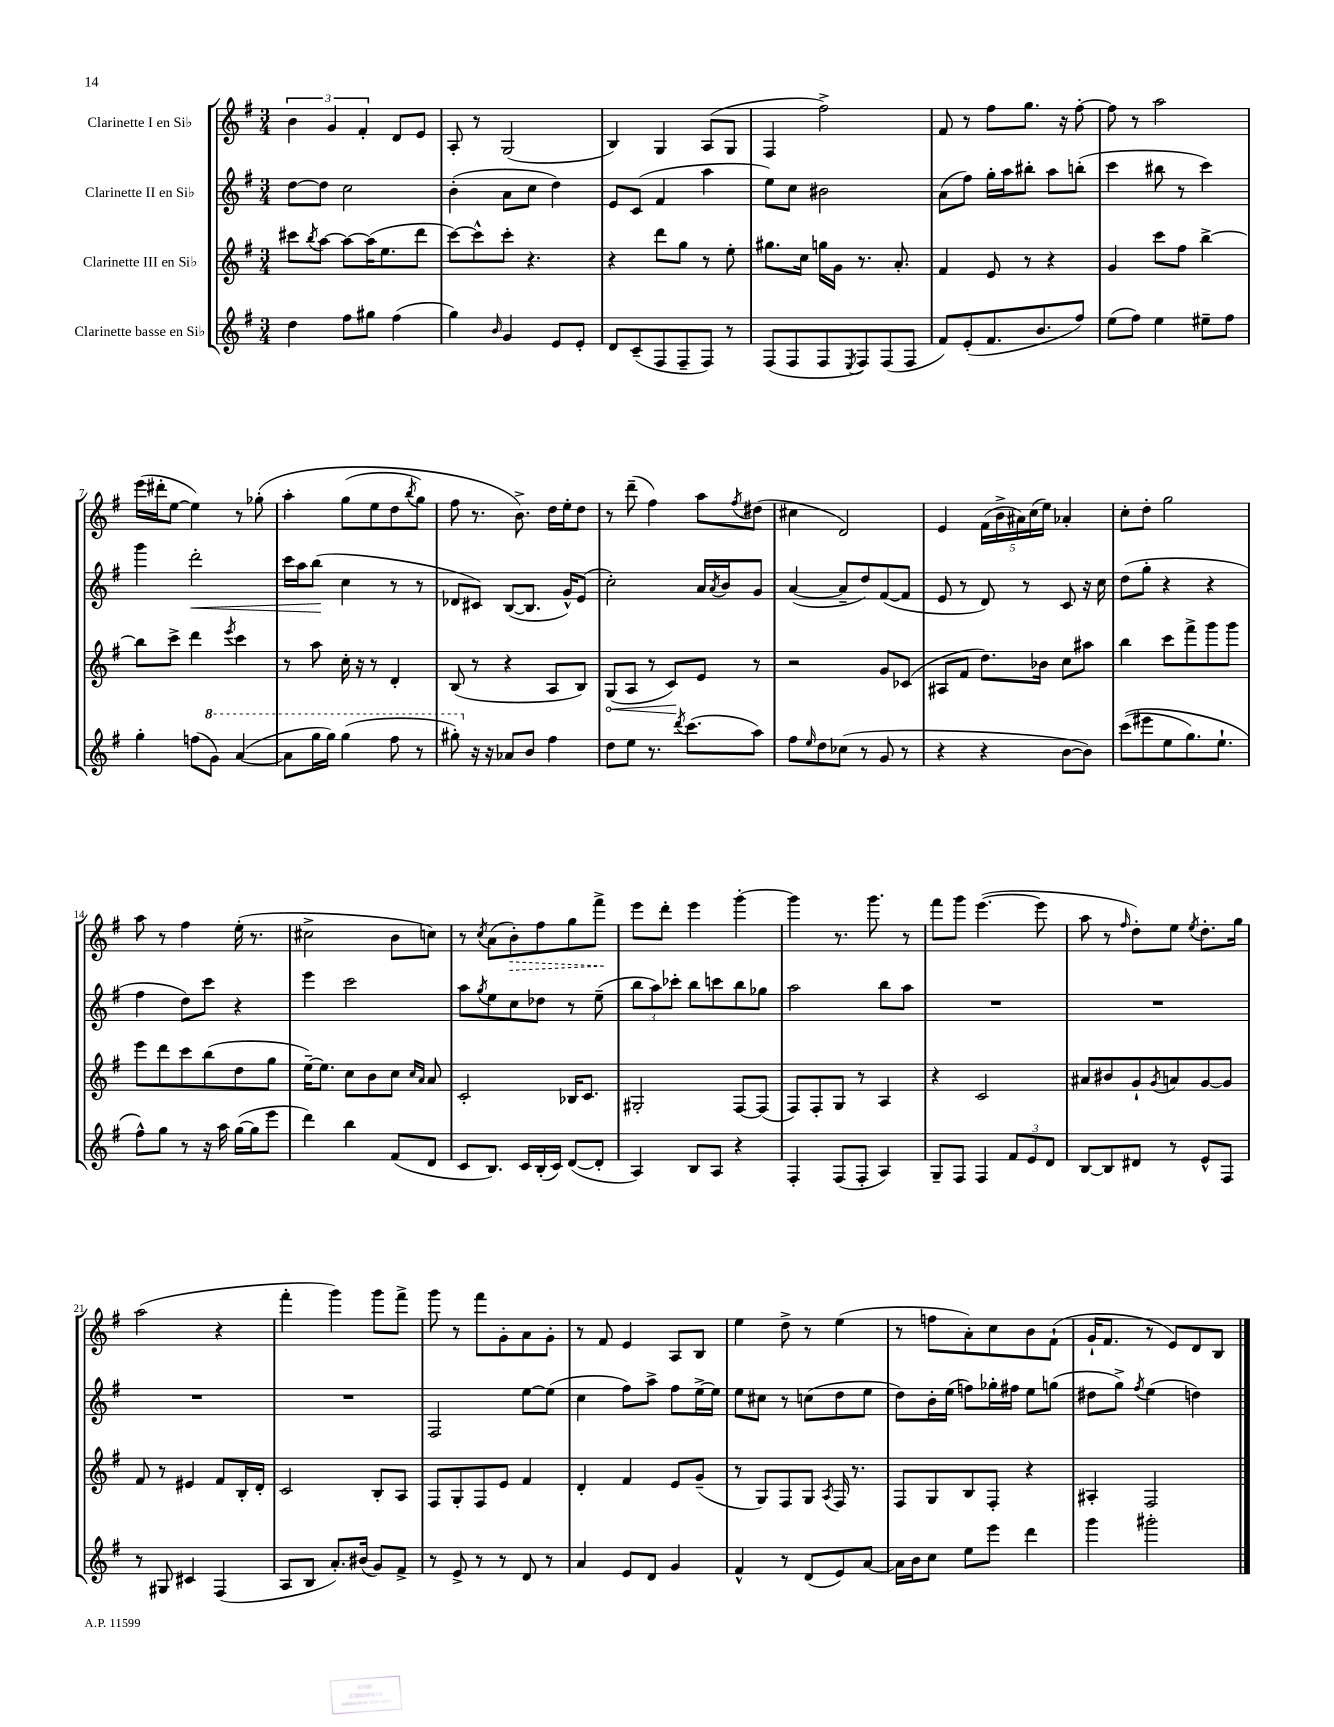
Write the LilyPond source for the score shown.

<<
\new StaffGroup <<
\new Staff = "s0" \with { instrumentName = "Clarinette I en Sib" } {
    \clef treble \key g \major \numericTimeSignature \time 3/4
    \tuplet 3/2 { b'4 g'4 fis'4-. } d'8 e'8 |
    a8-. r8 g2( |
    b4) g4 a8( g8 |
    fis4 fis''2->) |
    fis'8 r8 fis''8 g''8. r16 fis''8~-. |
    fis''8 r8 a''2 |
    e'''16( dis'''16-. e''8~ e''4) r8 ges''8-.\( |
    a''4-. g''8( e''8 d''8 \acciaccatura { b''8 } g''8) |
    fis''8 r8. b'8.->\) d''16 e''16-. d''8 |
    r8 d'''8--( fis''4) a''8 \acciaccatura { fis''8 } dis''8( |
    cis''4 d'2) |
    e'4 \tuplet 5/4 { fis'16( b'16-> ais'16) c''16( e''16) } aes'4-. |
    c''8-. d''8-. g''2 |
    a''8 r8 fis''4 e''16-.( r8. |
    cis''2-> b'8 c''8) |
    r8 \acciaccatura { c''8 } a'8( \once \override Hairpin.style = #'dashed-line b'8-.\>) fis''8 g''8 fis'''8->\! |
    e'''8 d'''8-. e'''4 g'''4~-. |
    g'''4 r8. g'''8. r8 |
    fis'''8 g'''8 e'''4.~( e'''8 |
    a''8 r8 \grace { fis''16 } d''8-.) e''8 \acciaccatura { e''8 } d''8.-. g''16 |
    a''2( r4 |
    fis'''4-. g'''4) g'''8 fis'''8-> |
    g'''8 r8 fis'''8 g'8-. a'8 g'8-. |
    r8 fis'8 e'4 a8 b8 |
    e''4 d''8-> r8 e''4( |
    r8 f''8 a'8-.) c''8 b'8 fis'8-!( |
    g'16-! fis'8. r8 e'8) d'8 b8 \bar "|." |
}
\new Staff = "s1" \with { instrumentName = "Clarinette II en Sib" } {
    \clef treble \key g \major \numericTimeSignature \time 3/4
    d''8~ d''8 c''2 |
    b'4-.( a'8 c''8 d''4) |
    e'8 c'8( fis'4 a''4 |
    e''8) c''8 bis'2 |
    a'8( fis''8) g''16-. a''16 bis''8-. a''8 b''8-.( |
    c'''4 bis''8 r8 c'''4) |
    g'''4 d'''2-.\< |
    c'''16 a''16 b''8\!( c''4 r8 r8 |
    des'8 cis'8) b8~( b8. g'16-^) e'8( |
    c''2-.) a'16 \acciaccatura { a'8 } b'16 g'8 |
    a'4~( a'8-- d''8) fis'8~( fis'8 |
    e'8 r8 d'8) r8 c'8 r16 c''16 |
    d''8( g''8-. r4 r4 |
    fis''4 d''8) c'''8 r4 |
    e'''4 c'''2 |
    a''8 \acciaccatura { g''8 } e''8 c''8 des''8 r8 e''8--( |
    \tuplet 3/2 { b''8 a''8) ces'''8-. } b''8 c'''8 b''8 ges''8 |
    a''2 b''8 a''8 |
    R2. |
    R2. |
    R2. |
    R2. |
    fis2 e''8~ e''8( |
    c''4 fis''8) a''8-> fis''8 e''16~-> e''16 |
    e''8 cis''8 r8 c''8( d''8 e''8 |
    d''8) b'16-. e''16( f''8) ges''16-. fis''16 e''8 g''8( |
    dis''8 g''8->) \acciaccatura { fis''8 } e''4( d''4) \bar "|." |
}
\new Staff = "s2" \with { instrumentName = "Clarinette III en Sib" } {
    \clef treble \key g \major \numericTimeSignature \time 3/4
    cis'''8 \acciaccatura { b''8 } a''8~ a''8~ a''16( e''8. d'''8 |
    c'''8~) c'''8-^ c'''8-. r4. |
    r4 d'''8 g''8 r8 e''8-. |
    gis''8. c''16 g''16 g'16 r8. a'8.-. |
    fis'4 e'8 r8 r4 |
    g'4 c'''8 fis''8 b''4~-> |
    b''8 c'''8-> d'''4 \acciaccatura { e'''8 } c'''4 |
    r8 a''8 c''16-. r16 r8 d'4-. |
    b8( r8 r4 a8 b8) |
    \once \override Hairpin.circled-tip = ##t g8\<( a8 r8 c'8\!) e'8 r8 |
    r2 g'8 ces'8( |
    ais8 fis'8 d''8.) bes'16 c''8 ais''8 |
    b''4 c'''8 fis'''8-> g'''8 g'''8 |
    e'''8 d'''8 c'''8 b''8( d''8 g''8 |
    e''16~--) e''8. c''8 b'8 c''8 \grace { c''16 a'16 } a'8 |
    c'2-. bes16 c'8. |
    gis2-. fis8~ fis8( |
    fis8) fis8-. g8 r8 a4 |
    r4 c'2 |
    ais'8 bis'8 g'8-! \acciaccatura { g'8 } a'8 g'8~ g'8 |
    fis'8 r8 eis'4 fis'8 b16-. d'16-. |
    c'2 b8-. a8 |
    fis8 g8-. fis8 e'8 fis'4 |
    d'4-. fis'4 e'8 g'8--( |
    r8 g8) fis8 g8 \acciaccatura { a8 } fis16 r8. |
    fis8 g8 b8 fis8-. r4 |
    ais4-. fis2 \bar "|." |
}
\new Staff = "s3" \with { instrumentName = "Clarinette basse en Sib" } {
    \clef treble \key g \major \numericTimeSignature \time 3/4
    d''4 fis''8 gis''8 fis''4( |
    g''4) \grace { b'16 } g'4 e'8 e'8-. |
    d'8 c'8--( fis8 fis8-- fis8) r8 |
    fis8( fis8 fis8 \acciaccatura { e8 } fis8) fis8( fis8 |
    fis'8) e'8-.( fis'8. b'8. fis''8) |
    e''8( fis''8) e''4 eis''8-- fis''8 |
    g''4-. f''8( \ottava #1 g''8) a''4~( |
    a''8 g'''16 g'''16) g'''4( fis'''8 r8 |
    gis'''8-.) \ottava #0 r16 r16 aes'8 b'8 fis''4 |
    d''8 e''8 r8. \acciaccatura { d'''8 } c'''8.( a''8) |
    fis''8 \grace { e''16 } d''8 ces''8( r8 g'8 r8 |
    r4 r4 b'8~ b'8) |
    c'''8(\( eis'''8 e''8 g''8.) e''8.-! |
    fis''8-^\) g''8 r8 r16 a''16 g''16~( g''16 e'''8 |
    d'''4) b''4 fis'8( d'8 |
    c'8 b8.) c'16 b16-.( c'16) d'8~( d'8-. |
    a4) b8 a8 r4 |
    fis4-. fis8( fis8-. a4) |
    g8-- fis8 fis4 \tuplet 3/2 { fis'8 e'8 d'8 } |
    b8~ b8 dis'8 r8 e'8-^ fis8 |
    r8 gis8 cis'4 fis4( |
    a8 b8 a'8.-.) bis'16( g'8) fis'8-> |
    r8 e'8-> r8 r8 d'8 r8 |
    a'4 e'8 d'8 g'4 |
    fis'4-^ r8 d'8( e'8) a'8~ |
    a'16 b'16 c''8 e''8 e'''8 d'''4 |
    g'''4 gis'''2-. \bar "|." |
}
>>
>>
